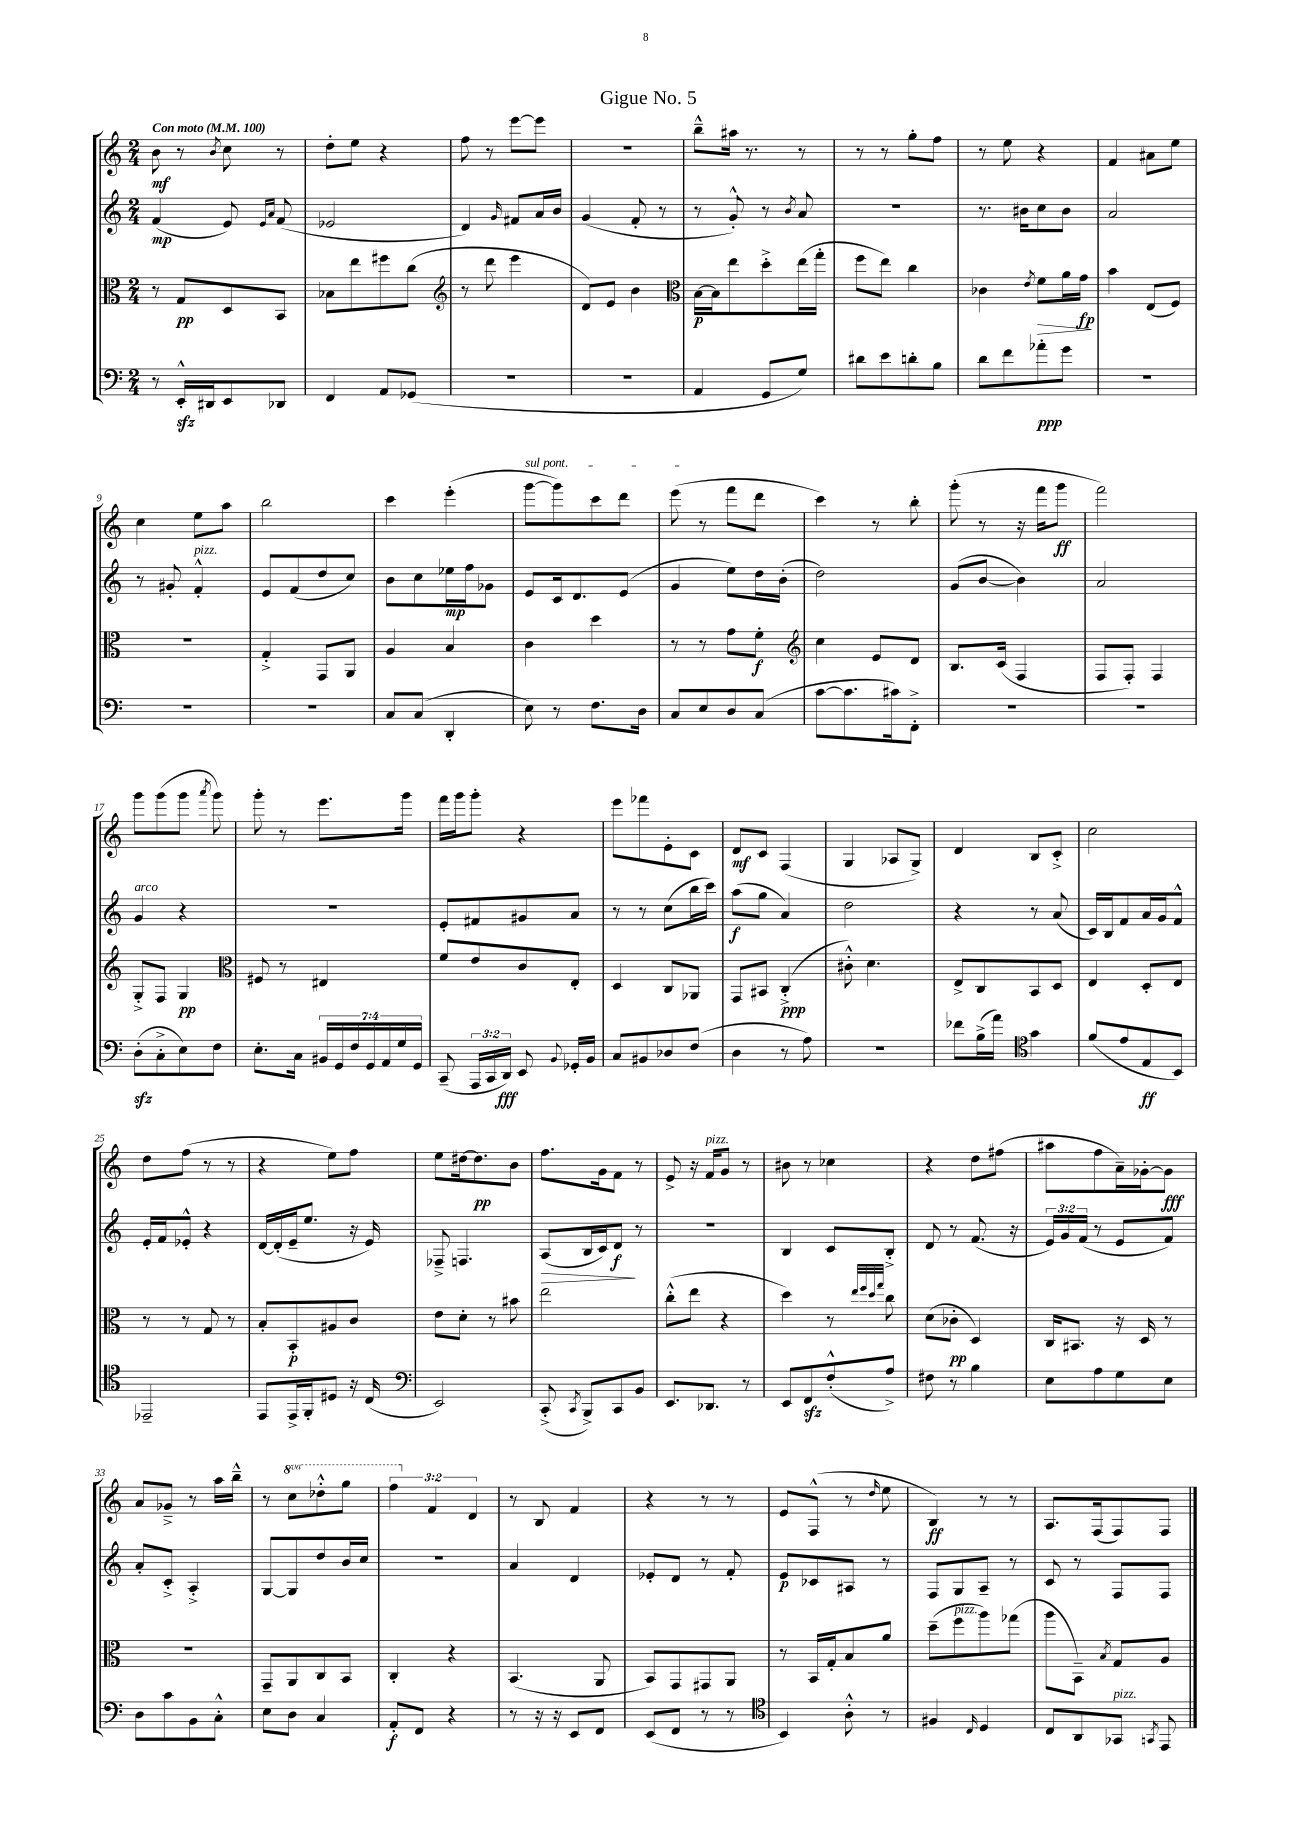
\header { title = "Gigue No. 5" }
<<
\new StaffGroup <<
\new Staff = "s0" {
    \clef treble \key c \major \numericTimeSignature \time 2/4 \override Staff.TupletNumber.text = #tuplet-number::calc-fraction-text \set Staff.ottavationMarkups = #ottavation-simple-ordinals \tempo "Con moto" 4 = 100
    \autoBeamOff b'8\mf r8 \acciaccatura { b'8 } c''8 r8 |
    d''8[-. e''8] r4 |
    f''8 r8 e'''8[~ e'''8] |
    R2 |
    b''8[---^ ais''16] r8. r8 |
    r8 r8 g''8[-. f''8] |
    r8 e''8 r4 |
    f'4 ais'8[ e''8] |
    c''4 e''8[ a''8] |
    b''2 |
    c'''4 e'''4-.( |
    \once \override TextSpanner.bound-details.left.text = \markup { \italic "sul pont." } g'''8[~\startTextSpan g'''8) c'''8 d'''8] |
    e'''8\stopTextSpan( r8 f'''8[ d'''8] |
    c'''4) r8 b''8-. |
    g'''8-.( r8 r16 f'''16[ g'''8]\ff |
    f'''2) |
    g'''8[ g'''8( g'''8] \acciaccatura { a'''8 } g'''8) |
    g'''8-. r8 e'''8.[ g'''16] |
    f'''16[ g'''16 g'''8]-. r4 |
    e'''8[ fes'''8 e'8-. c'8] |
    d'8[\mf c'8] f4( |
    g4 aes8[ g8]->) |
    d'4 b8[ c'8]-.-> |
    c''2 |
    d''8[ f''8]( r8 r8 |
    r4 e''8[) f''8] |
    e''8[ dis''16~ dis''8.\pp b'8] |
    f''8.[ g'16 f'8] r8 |
    e'8-> r16 f'16[^\markup { \italic "pizz." } g'8] r8 |
    bis'8 r8 ces''4 |
    r4 d''8[ fis''8]( |
    ais''8[ f''8 a'16--) ges'16~-. ges'8]\fff |
    a'8[ ges'8]---> r8 a''16[ b''16]---^ |
    r8 \ottava #1 c'''8[ des'''8-.-^ g'''8] |
    \tuplet 3/2 { f'''4 \ottava #0 f'4 d'4 } |
    r8 b8 f'4 |
    r4 r8 r8 |
    e'8[ f8]-^( r8 \grace { d''16 } e''8 |
    b4\ff) r8 r8 |
    a8.[ f16( f8) f8] \bar "|." |
}
\new Staff = "s1" {
    \clef treble \key c \major \numericTimeSignature \time 2/4 \override Staff.TupletNumber.text = #tuplet-number::calc-fraction-text
    \autoBeamOff f'4\mp( e'8) \grace { e'16[ a'16] } f'8( |
    ees'2 |
    d'4) \grace { g'16 } fis'8[ a'16 b'16] |
    g'4( f'8-. r8 |
    r8 g'8-.-^) r8 \acciaccatura { b'8 } a'8 |
    r2 |
    r8. bis'16[ c''8 bis'8] |
    a'2 |
    r8 gis'8-. f'4-.-^^\markup { \italic "pizz." } |
    e'8[ f'8( d''8 c''8]) |
    b'8[ c''8 ees''16\mp f''16 ges'8] |
    e'8[ c'16 d'8. e'8]( |
    g'4 e''8[) d''16 b'16]-.( |
    d''2) |
    g'8[( b'8]~ b'4) |
    a'2 |
    g'4^\markup { \italic "arco" } r4 |
    R2 |
    e'8[-. fis'8 gis'8 a'8] |
    r8 r8 c''8[( b''16 c'''16]) |
    a''8[\f( g''8] a'4) |
    d''2 |
    r4 r8 a'8( |
    c'16[) b16 f'8 a'16 g'16 f'8]-^ |
    e'16[-. f'16 ees'8]-.-^ r4 |
    d'16[~ d'16-.( e'16-- e''8.] r16 e'16) |
    fes8---> f4. |
    a8[\>( b16 c'16) d'8]\f\! r8 |
    R2 |
    b4 c'8[ b8]-.-> |
    d'8 r8 f'8.( r16 |
    \tuplet 3/2 { e'16[) g'16 f'16]( } r8 e'8[ f'8]) |
    a'8[-. c'8]-.-> a4-.-> |
    g8[~ g8 d''8 b'16 c''16] |
    R2 |
    a'4 d'4 |
    ees'8[-. d'8] r8 f'8-. |
    e'8[\p ces'8 ais8] r8 |
    f8[ g8 a8]-- r8 |
    c'8 r8 f8[ f8] \bar "|." |
}
\new Staff = "s2" {
    \clef alto \key c \major \numericTimeSignature \time 2/4
    \autoBeamOff r8 g8[\pp d8 b,8] |
    bes8[ e''8 fis''8 c''8]( |
    \clef treble r8 d'''8 e'''4 |
    d'8[) e'8] b'4 |
    \clef alto b16[~\p b16 e''8 d''8-.-> e''16( g''16]-. |
    f''8[ e''8]) c''4 |
    ces'4 \acciaccatura { e'8 } f'8[\> a'16 g'16]\fp\! |
    b'4 e8[( f8]) |
    R2 |
    g4-.-> g,8[ a,8] |
    a4 b4 |
    c'4 d''4 |
    r8 r8 g'8[ f'8]-.\f |
    \clef treble c''4 e'8[ d'8] |
    b8.[ c'16]( f4 |
    f8[ f8]-.) f4 |
    g8[-.-> f8] g4\pp |
    \clef alto fis8 r8 eis4 |
    f'8[ e'8 c'8 e8]-. |
    d4 c8[ aes,8] |
    g,8[ bis,8] c4-.->\ppp( |
    cis'8-.-^) d'4. |
    e8[-> c8 b,8 d8] |
    e4 d8[-. e8] |
    r8 r8 g8 r8 |
    b8[-. b,8-.\p ais8 c'8] |
    e'8[ d'8]-. r8 bis'8 |
    e''2 |
    c''8[-.-^( e''8] r4 |
    d''4) r8 \grace { e''32[ f''32 d''32 g''32] } c''8 |
    d'8[( ces'8]-.\pp d4) |
    c16[ bis,8.] r16 d16 r8 |
    R2 |
    g,8[-- a,8 c8 b,8] |
    c4-. r4 |
    b,4.( a,8 |
    b,8[) g,8 gis,8 a,8] |
    r8 b,16[ g16-. b8 a'8] |
    d''8[--( f''8^\markup { \italic "pizz." } a''8) ges''8]( |
    a''8[ b,8]--) \acciaccatura { b8 } g8[ a8] \bar "|." |
}
\new Staff = "s3" {
    \clef bass \key c \major \numericTimeSignature \time 2/4 \override Staff.TupletNumber.text = #tuplet-number::calc-fraction-text
    \autoBeamOff r8 e,16[-.-^\sfz dis,16 e,8 des,8] |
    f,4 a,8[ ges,8]( |
    r2 |
    R2 |
    a,4 g,8[ g8]) |
    dis'8[ e'8 d'8-. b8] |
    d'8[ f'8 aes'8-.\ppp g'8] |
    R2 |
    R2 |
    R2 |
    c8[ c8]( d,4-. |
    e8) r8 f8.[ d16] |
    c8[ e8 d8 c8]( |
    c'8[~ c'8. cis'16) f,8]-.-> |
    R2 |
    R2 |
    d8[-.\sfz( c8-.-> e8) f8] |
    e8.[-. c16] \tuplet 7/4 { bis,16[ g,16 f16 g,16 a,16 g16 g,16] } |
    c,8--( \tuplet 3/2 { a,,16[ c,16 d,16]\fff) } e,8 \appoggiatura { b,8 } ges,16[-. b,16] |
    c8[ bis,8 des8 f8]( |
    d4 r8 a8) |
    R2 |
    fes'8[ b16->( a'16]) \clef tenor g'4 |
    f'8[( e'8 e8\ff b,8]) |
    ees,2-- |
    e,8[ e,16-> f,16-. dis8] r16 c16( |
    \clef bass e,2) |
    c,8-.->( \acciaccatura { c,8 } b,,8[->) c,8 b,8] |
    e,8.[ des,8.] r8 |
    e,8[ f,8\sfz f8-.-^( a8]->) |
    fis8 r8 b4 |
    e8[ a8 g8 e8] |
    d8[ c'8 b,8 c8]-.-^ |
    e8[ d8] c4 |
    a,8[-.\f f,8] r4 |
    r8 r16 r16 e,8[ f,8] |
    e,8[( f,8] r8 r8 |
    \clef tenor b,4) a8-.-^ r8 |
    fis4 \grace { c16 } d4 |
    c8[ a,8 ges,8]^\markup { \italic "pizz." } \acciaccatura { g,8 } e,8 \bar "|." |
}
>>
>>
